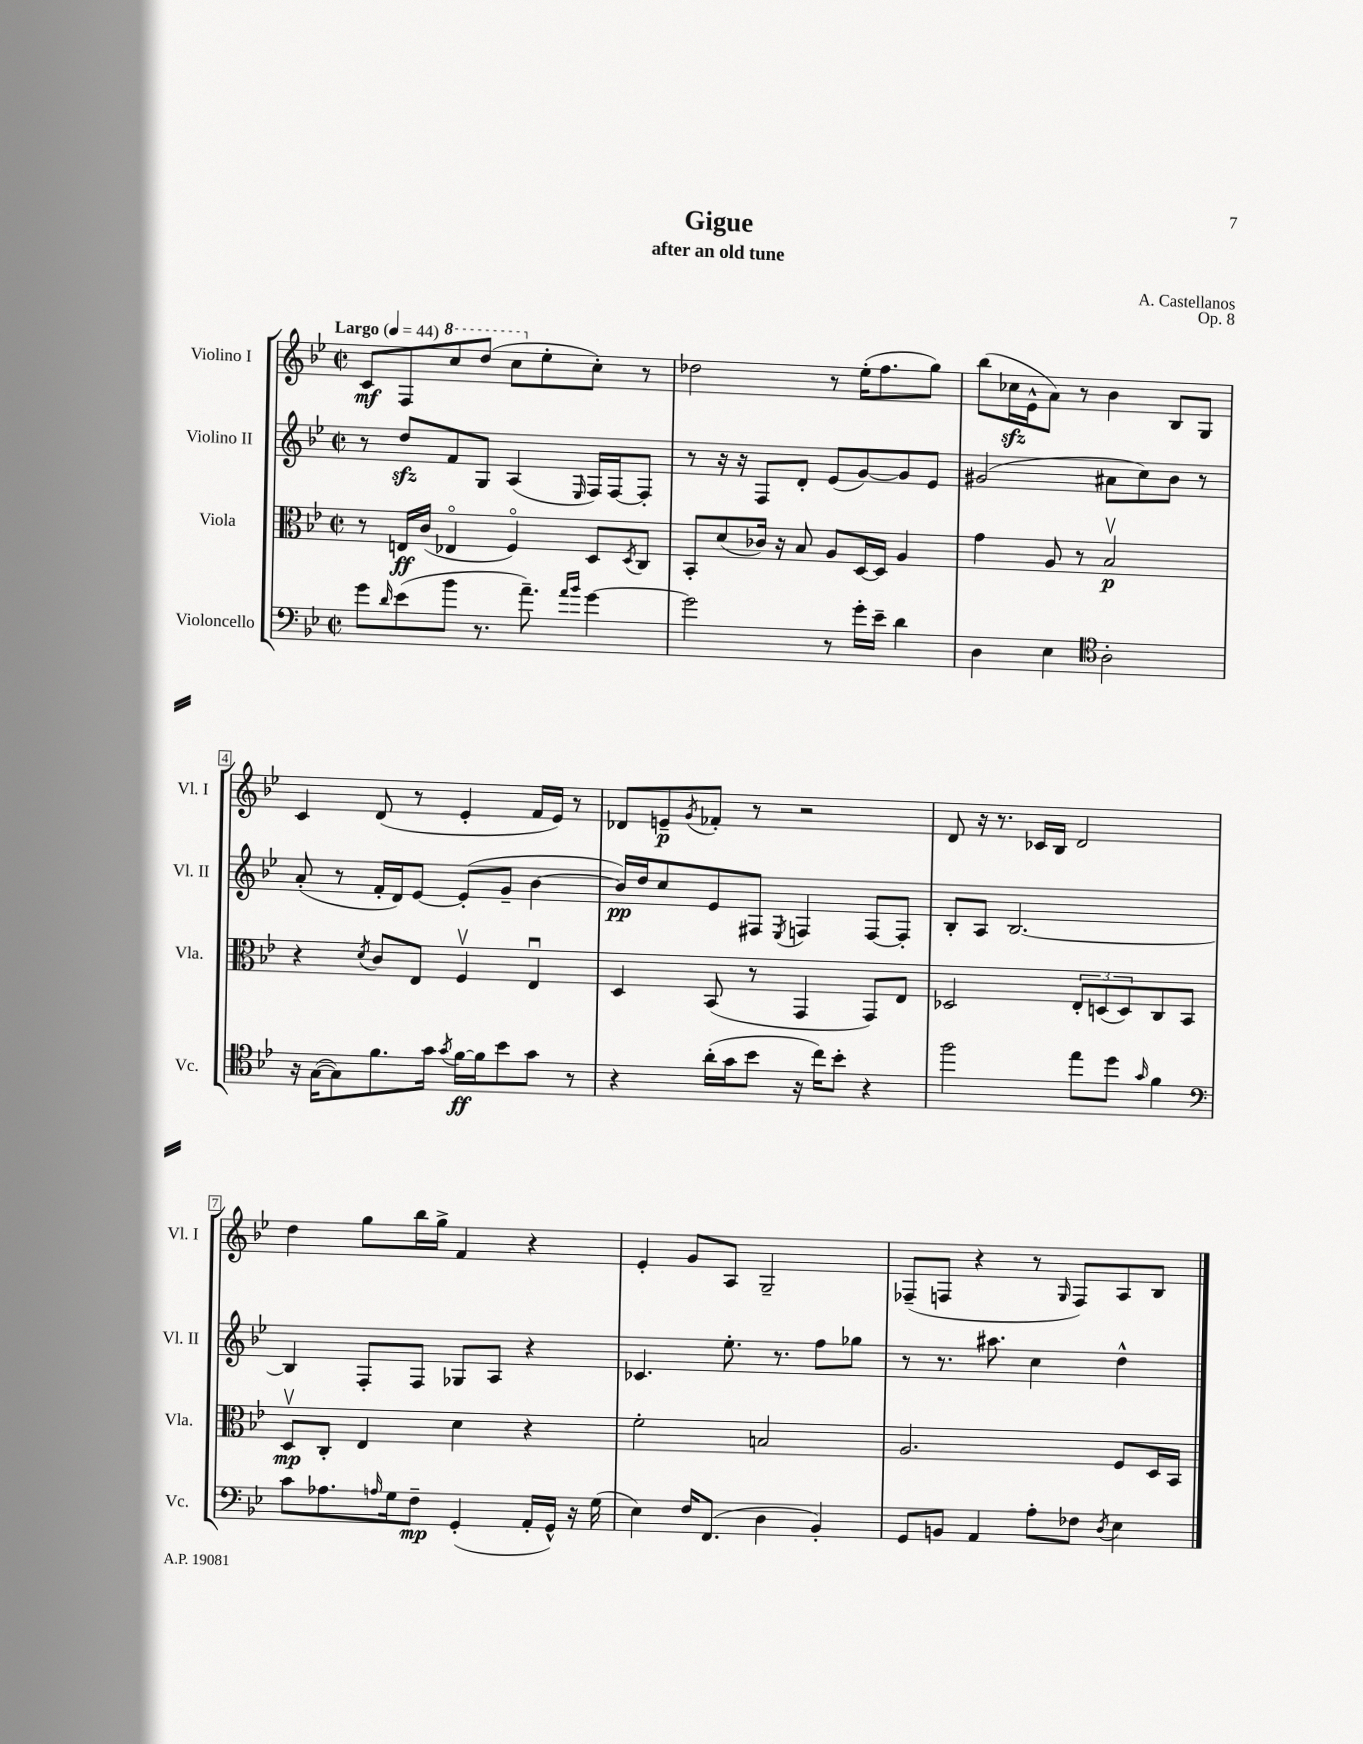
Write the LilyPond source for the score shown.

\header { title = "Gigue" composer = "A. Castellanos" subtitle = "after an old tune" opus = "Op. 8" }
<<
\new StaffGroup <<
\new Staff = "s0" \with { instrumentName = "Violino I" shortInstrumentName = "Vl. I" } {
    \clef treble \key bes \major \defaultTimeSignature \time 2/2 \tempo "Largo" 4 = 44
    c'8\mf f8 \ottava #1 c'''8 d'''8( c'''8 \ottava #0 ees''8-. c''8-.) r8 |
    des''2 r8 ees''16-.( f''8. g''8) |
    bes''8( ces''16\sfz ees'16-^ a'8) r8 bes'4 bes8 g8 |
    c'4 d'8( r8 ees'4-. f'16 ees'16) r8 |
    des'8 e'8--\p \acciaccatura { g'8 } fes'8-. r8 r2 |
    d'8 r16 r8. ces'16 bes16 d'2 |
    d''4 g''8 bes''16 g''16-> f'4 r4 |
    ees'4-. g'8 a8 g2-- |
    fes8--( f8 r4 r8 \grace { g16 } f8) a8 bes8 \bar "|." |
}
\new Staff = "s1" \with { instrumentName = "Violino II" shortInstrumentName = "Vl. II" } {
    \clef treble \key bes \major \defaultTimeSignature \time 2/2
    r8 d''8\sfz f'8 g8 a4( \grace { ees16 } f16) f16~ f8-. |
    r8 r16 r16 f8 d'8-. ees'8( g'8~) g'8 ees'8 |
    gis'2( ais'8 c''8) bes'8 r8 |
    a'8-.( r8 f'16-. d'16) ees'8~ ees'8-.( g'8-- bes'4~ |
    bes'16\pp) d''16 c''8 ees'8 fis8 \acciaccatura { ees8 } f4 f8~ f8-. |
    bes8-. a8 bes2.~ |
    bes4 f8-. f8 ges8 a8 r4 |
    ces'4. ees''8.-. r8. f''8 ges''8 |
    r8 r8. ais''8. c''4 d''4-^ \bar "|." |
}
\new Staff = "s2" \with { instrumentName = "Viola" shortInstrumentName = "Vla." } {
    \clef alto \key bes \major \defaultTimeSignature \time 2/2
    r8 e16\ff c'16( ees4\flageolet f4\flageolet) d8 \acciaccatura { d8 } c8 |
    bes,8-. d'8( ces'16) r16 bes8 a8 d16~ d16 a4 |
    g'4 a8 r8 bes2\upbow\p |
    r4 \acciaccatura { d'8 } c'8 ees8 f4\upbow ees4\downbow |
    d4 bes,8( r8 g,4 g,8) ees8 |
    des2 \tuplet 3/2 { ees8-. d8( d8) } c8 bes,8 |
    d8\upbow\mp c8-. ees4 d'4 r4 |
    f'2-. b2 |
    a2. f8 d16 bes,16 \bar "|." |
}
\new Staff = "s3" \with { instrumentName = "Violoncello" shortInstrumentName = "Vc." } {
    \clef bass \key bes \major \defaultTimeSignature \time 2/2
    g'8 \grace { d'16 } ees'8( bes'8 r8. a'8.--) \grace { a'16 bes'16 } g'4~ |
    g'2 r8 g'16-. ees'16-- d'4 |
    d4 ees4 \clef tenor a2-. |
    r16 g16~( g8) f'8. g'16 \acciaccatura { g'8 } f'16~\ff f'16 bes'8 g'8 r8 |
    r4 a'16-.( g'16 bes'8 r16 c''16) bes'8-. r4 |
    f''2 ees''8 d''8 \grace { g'16 } f'4 |
    \clef bass c'8 aes8. \grace { a16 } g16 f8--\mp g,4-.( a,16-. g,16-^) r16 g16( |
    ees4) f16 f,8.( d4 bes,4-.) |
    g,8 b,8 a,4 a8-. fes8 \acciaccatura { d8 } ees4 \bar "|." |
}
>>
>>
\layout { \context { \Score \override BarNumber.stencil = #(make-stencil-boxer 0.1 0.3 ly:text-interface::print) } }
